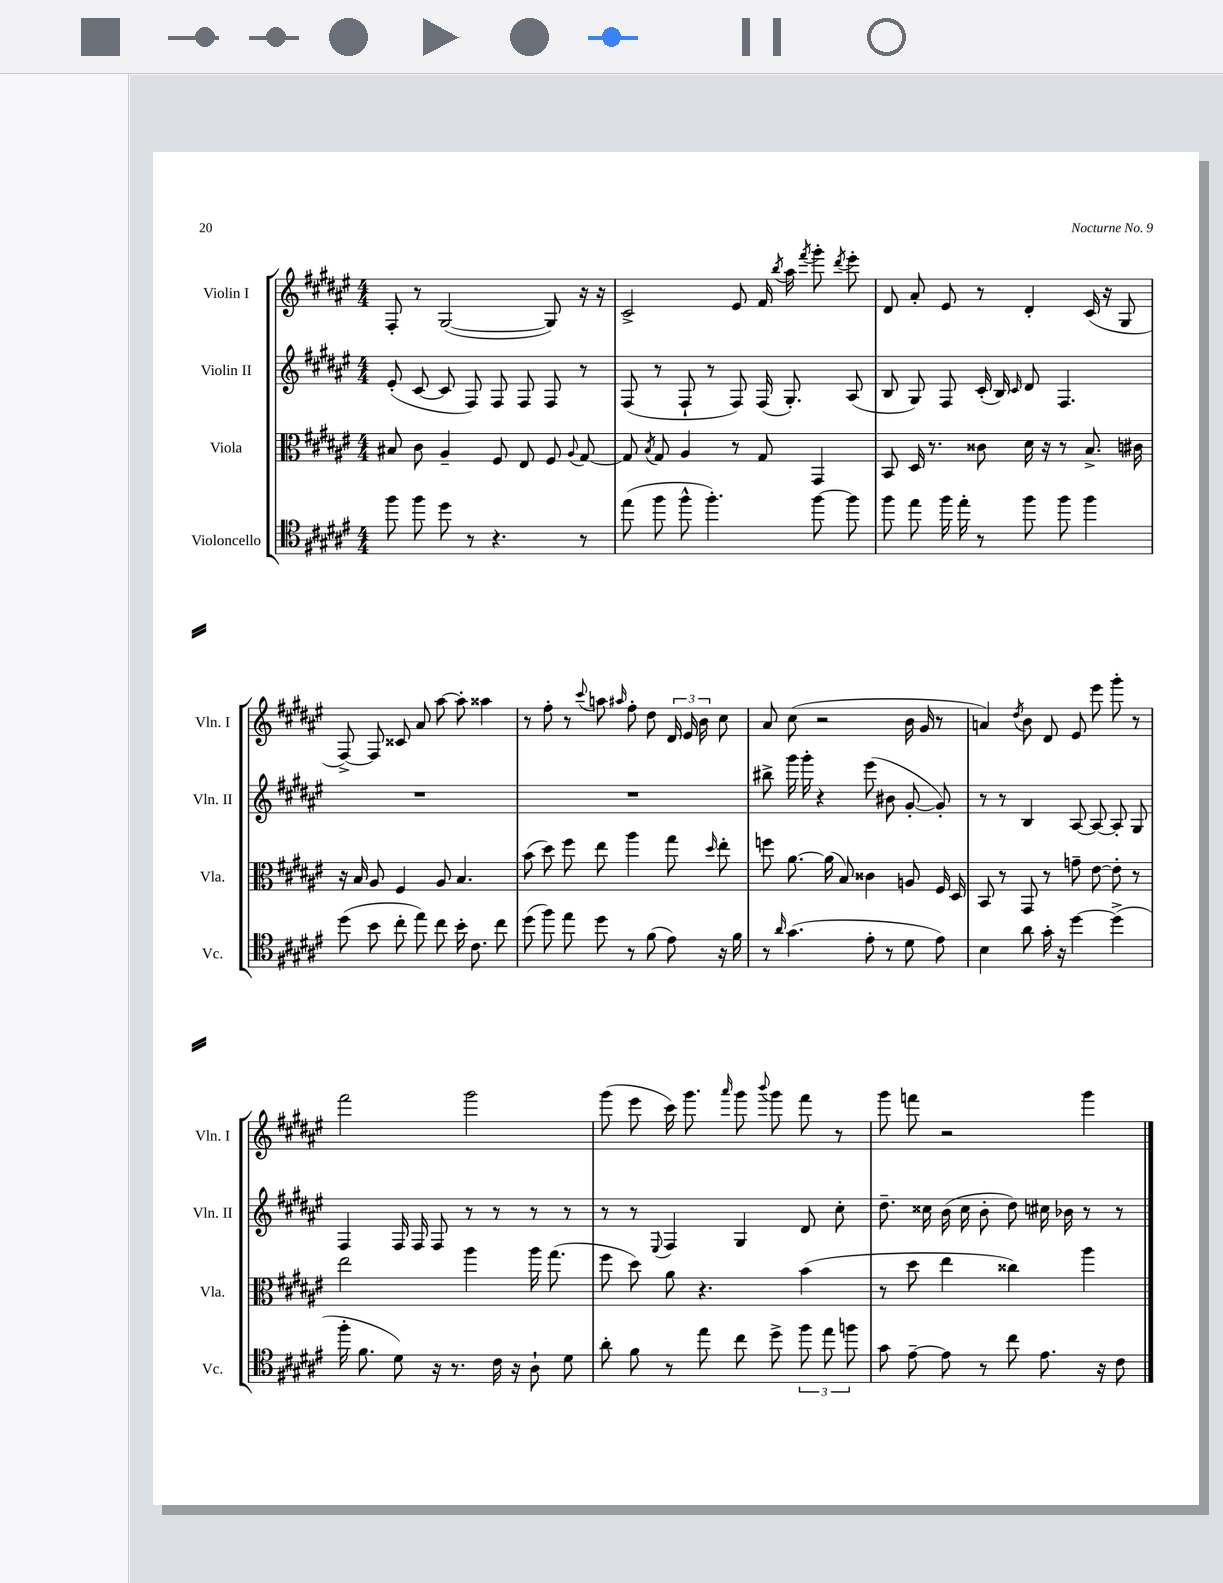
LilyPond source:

<<
\new StaffGroup <<
\new Staff = "s0" \with { instrumentName = "Violin I" shortInstrumentName = "Vln. I" } {
    \clef treble \key fis \major \numericTimeSignature \time 4/4
    \autoBeamOff fis8-. r8 gis2~( gis8) r16 r16 |
    cis'2-> eis'8 fis'16 \acciaccatura { b''8 } ais''16 \acciaccatura { fis'''8 } gis'''8-. \acciaccatura { dis'''8 } eis'''8-. |
    dis'8 ais'8-. eis'8 r8 dis'4-. cis'16( r16 gis8 |
    fis8~->) fis8 cisis'8 ais'8 ais''8~ ais''8-. aisis''4 |
    r8 fis''8-. r8 \appoggiatura { cis'''8 } a''8 \grace { ais''16 } fis''8-. dis''8 \tuplet 3/2 { dis'16 eis'16 b'16 } cis''8 |
    ais'8 cis''8( r2 b'16 gis'16 r8 |
    a'4) \acciaccatura { dis''8 } b'8 dis'8 eis'8 eis'''8 gis'''8-. r8 |
    fis'''2 gis'''2 |
    gis'''8( eis'''8 cis'''16) gis'''8. \grace { ais'''16 } gis'''8 \appoggiatura { b'''8 } gis'''8 fis'''8 r8 |
    gis'''8 f'''8 r2 gis'''4 \bar "|." |
}
\new Staff = "s1" \with { instrumentName = "Violin II" shortInstrumentName = "Vln. II" } {
    \clef treble \key fis \major \numericTimeSignature \time 4/4
    \autoBeamOff eis'8-.( cis'8~ cis'8 fis8) fis8 fis8 fis8 r8 |
    fis8( r8 fis8-! r8 fis8) fis16( gis8.-.) ais8( |
    b8 gis8) fis8 cis'16-.( b16) \grace { cis'16 } dis'8 fis4. |
    R1 |
    R1 |
    bis''8-> gis'''16 gis'''16-. r4 eis'''8( bis'8 gis'8~-. gis'8-.) |
    r8 r8 b4 ais8~ ais8~ ais8-. gis8 |
    fis4 fis16 fis16 fis8 r8 r8 r8 r8 |
    r8 r8 \appoggiatura { eis8 } fis4 gis4 dis'8 cis''8-. |
    dis''8.-- cisis''16 b'16( cisis''16 b'8-. dis''8) cis''16 bes'16 r8 r8 \bar "|." |
}
\new Staff = "s2" \with { instrumentName = "Viola" shortInstrumentName = "Vla." } {
    \clef alto \key fis \major \numericTimeSignature \time 4/4
    \autoBeamOff bis8 cis'8 ais4-- fis8 eis8 fis8 \appoggiatura { ais8 } gis8~ |
    gis8 \acciaccatura { b8 } gis8 ais4 r8 gis8 gis,4 |
    b,8 dis16 r8. cisis'8 dis'16 r16 r8 b8.-> cis'16 |
    r16 b16 ais8 fis4 ais8 b4. |
    b'8( dis''8) fis''8 eis''8 ais''4 gis''8 \grace { dis''16 } eis''8-. |
    f''8 ais'8.~ ais'16( b8) cisis'4 a8 fis16 dis16 |
    b,8 r8 gis,8 r8 g'8-- eis'8~ eis'8-. r8 |
    eis''2 ais''4 ais''16 gis''8.( |
    fis''8 dis''8) ais'8 r4. b'4( |
    r8 dis''8 eis''4 cisis''4) ais''4 \bar "|." |
}
\new Staff = "s3" \with { instrumentName = "Violoncello" shortInstrumentName = "Vc." } {
    \clef tenor \key fis \major \numericTimeSignature \time 4/4
    \autoBeamOff fis''8 fis''8 dis''8 r8 r4. r8 |
    eis''8( fis''8 fis''8-^ fis''4.-.) fis''8~ fis''8 |
    fis''8 eis''8 fis''16 eis''16-. r8 fis''8 fis''8 fis''4 |
    dis''8( b'8 cis''8-. eis''8) cis''8 b'16-. cis'8. cis''8 |
    dis''8( fis''8) eis''8 dis''8 r8 fis'8( eis'8) r16 fis'16 |
    r8 \grace { ais'16 } gis'4.( eis'8-. r8 dis'8 eis'8) |
    b4 ais'8 gis'16-. r16 dis''4~ dis''4->( |
    fis''16-. fis'8. dis'8) r16 r8. cis'16 r16 ais8-! dis'8 |
    ais'8-. fis'8 r8 eis''8 cis''8 dis''8-> \tuplet 3/2 { fis''8 eis''8 f''8 } |
    gis'8 eis'8~-- eis'8 r8 cis''8 eis'8. r16 cis'8 \bar "|." |
}
>>
>>
\layout { \context { \Score \remove "Bar_number_engraver" } }
